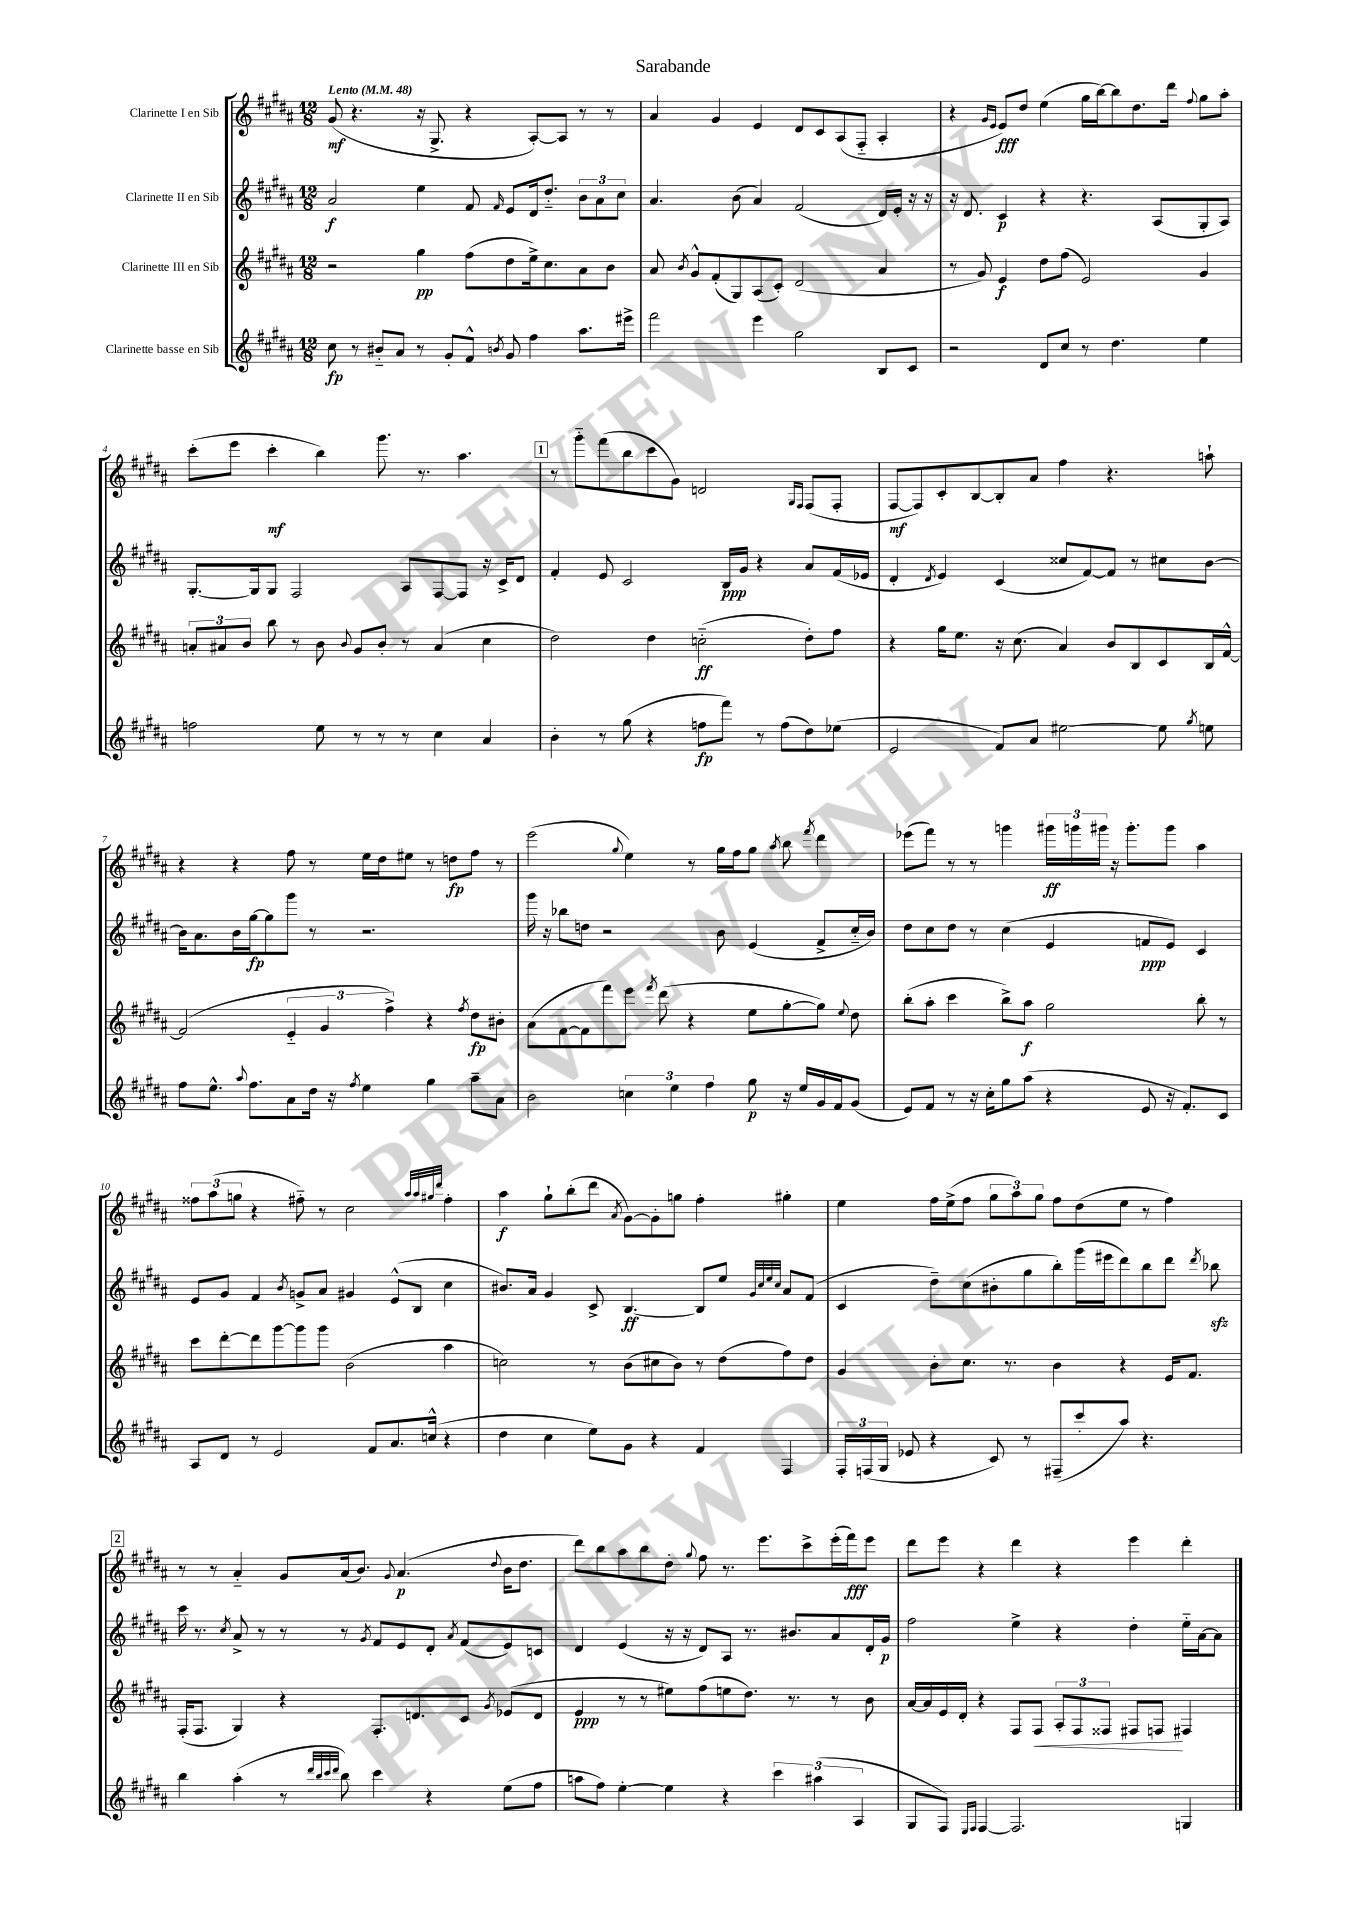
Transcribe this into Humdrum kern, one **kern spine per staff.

**kern	**kern	**kern	**kern
*staff4	*staff3	*staff2	*staff1
*clefG2	*clefG2	*clefG2	*clefG2
*k[f#c#g#d#a#]	*k[f#c#g#d#a#]	*k[f#c#g#d#a#]	*k[f#c#g#d#a#]
*M12/8	*M12/8	*M12/8	*M12/8
*MM48	*MM48	*MM48	*MM48
8cc#	2r	2a#	(8g#
8r	.	.	4.r
8b#'~	.	.	.
8a#	.	.	.
8r	4gg#	4ee	16r
.	.	.	8.G#^
8g#'	.	.	.
8f#^^	(8ff#	8f#	4r
8qb	.	16qqf#	.
8g#	8dd#	8e	.
4ff#	16ee^)	16d#	[8A#')
.	8.cc#	8.dd#'~	.
.	.	.	8A#]
8.aa#	8a#	12b	8r
.	.	12a#	.
.	8b	.	8r
.	.	12cc#	.
16eee#^	.	.	.
=	=	=	=
2fff#	8a#	4.a#	4a#
.	8qb	.	.
.	8g#^^	.	.
.	(8f#'	.	4g#
.	8G#)	(8b	.
4eee	(8A#	4a#)	4e
.	8c#')	.	.
2gg#	(2d#	(2f#	8d#
.	.	.	8c#
.	.	.	(8A#
.	.	.	8F#'~
8B	4a#	16d#)	4A#'
.	.	16e'	.
8c#	.	16r	.
.	.	16r	.
=	=	=	=
2r	8r	16r	4r
.	.	8.d#	.
.	8g#)	.	.
.	.	.	16qqg#
.	.	.	16qqe
.	4e	4c#	8e)
.	.	.	8dd#
8d#	8dd#	4r	(4ee
8cc#	(8ff#	.	.
8r	2e)	4.r	16gg#
.	.	.	[16bb)
4.dd#	.	.	8bb]
.	.	.	8.dd#
.	.	(8A#	.
.	.	.	16ddd#
.	.	.	8qqff#
4ee	4g#	8G#'	8gg#
.	.	8A#)	8aa#'
=	=	=	=
2ff	12a'	[8.G#'	(8ccc#'
.	12a#	.	.
.	.	.	8eee
.	12b	.	.
.	.	16G#]	.
.	8bb	8G#	4ccc#'
.	8r	2F#	.
8ee	8b	.	4bb)
.	8qqb	.	.
8r	8g#	.	.
8r	8b'	.	8.ggg#
8r	8r	8A#	.
.	.	.	8.r
4cc#	(4a#	[8F#	.
.	.	8F#]	4.aa#
4a#	4cc#	16r	.
.	.	16c#^	.
.	.	8d#	.
=	=	=	=
4b'	2dd#)	4f#'	8r
.	.	.	8ggg#'~
8r	.	8e	(8fff#
(8gg#	.	2c#	8bb
4r	4dd#	.	8ccc#
.	.	.	8g#)
8ff	(2cc'~	.	2d
8fff#)	.	16B	.
.	.	16g#	.
8r	.	4r	.
(8ff	.	.	.
.	.	.	16qqG#
.	.	.	16qqF#
8dd#)	8dd#')	8a#	(8F#
(8ee-	8ff#	(16f#	8F#'
.	.	16e-	.
=	=	=	=
2e	4r	4d#'	[8F#
.	.	.	8F#])
.	.	8qd#	.
.	16gg#	4e)	8c#'
.	8.ee	.	.
.	.	.	[8B
8f#)	16r	(4c#	8B']
.	(8.cc#	.	.
8a#	.	.	8a#
[2ee#	4a#)	8cc##	4ff#
.	.	[8f#)	.
.	8b	8f#]	4.r
.	8B	8r	.
8ee#]	8c#	8cc#	.
8qgg#	.	.	.
8ee	16B	[8b	8aa`
.	[16f#^^	.	.
=	=	=	=
8ff#	(2f#]	16b]	4r
.	.	8.a#	.
8.ee^^	.	.	.
.	.	16b	4r
8qqaa#	.	.	.
8.ff#	.	[16gg#	.
.	.	8gg#]	.
8a#	6e'~	8ggg#	8ff#
16dd#	.	8r	8r
.	6g#	.	.
16r	.	.	.
8qff#	.	.	.
4ee	.	2.r	16ee
.	.	.	16dd#
.	6ff#^)	.	.
.	.	.	8ee#
4gg#	4r	.	8r
.	.	.	8dd
.	8qff#	.	.
8aa#~	8dd#	.	8ff#
8a#	8b#'	.	8r
=	=	=	=
2b	(8a#	16ggg#	(2eee
.	.	16r	.
.	[8f#	8bb-	.
.	8f#]	8dd	.
.	8fff#)	2r	.
.	.	.	8qqgg#
6cc	8eee	.	4ee)
.	8qfff#	.	.
.	(8ddd#	.	.
6ee	.	.	.
.	4r	.	8r
6ff#	.	.	.
.	.	8b	16gg#
.	.	.	16ff#
8gg#	8ee	(4e	8gg#
.	.	.	8qaa#
16r	[8gg#'	.	8bb
16ee	.	.	.
.	.	.	8qfff#
16g#	8gg#])	8f#^	4ddd#
16f#	.	.	.
.	8qqee	.	.
(8g#	8dd#	16cc#'~	.
.	.	16b)	.
=	=	=	=
8e)	(8bb'	8dd#	(8eee-
8f#	8aa#'	8cc#	8fff#)
8r	4ccc#	8dd#	8r
16r	.	8r	8r
16cc#'	.	.	.
8gg#	8bb^)	(4cc#	4ggg
(8aa#	8aa#	.	.
4r	2gg#	4e	24ggg#
.	.	.	24ggg
.	.	.	24ggg#
.	.	.	16r
.	.	.	8.ggg#'
8e	.	8f	.
16r	.	8e)	8ggg#
8.f#')	.	.	.
.	8bb'	4c#	4aa#
8c#	8r	.	.
=	=	=	=
8A#	8ccc#	8e	12ff##
.	.	.	(12aa#
8d#	[8ddd#'	8g#	.
.	.	.	12gg
8r	8ddd#]	4f#	4r
2e	[8ggg#	.	.
.	.	8qb	.
.	8ggg#]	8g^	8ff#'~)
.	8ggg#	8a#	8r
.	(2b	4g#	2cc#
8f#	.	.	.
8.a#	.	(8e^^	.
.	.	8B	.
(16cc^^	.	.	.
.	.	.	32qqaa#
.	.	.	32qqaa#
.	.	.	32qqgg#
.	.	.	32qqddd#
4r	4aa#	4cc#	4ff#'
=	=	=	=
4dd#	2cc)	8.b#)	4aa#
.	.	16a#	.
4cc#	.	4g#	8gg#`
.	.	.	(8bb'
8ee)	8r	8c#^	8ddd#
.	.	.	8qa#
8g#	(8b	[4.B	[8g#)
4r	8cc#	.	8g#']
.	8b)	.	8gg
4f#	8r	8B]	4ff#'
.	(8dd#	8ee	.
.	.	32qqg#	.
.	.	32qqcc#	.
.	.	32qqee	.
.	.	32qqcc#	.
4F#	8ff#)	8a#	4gg#'
.	8dd#	(8f#	.
=	=	=	=
24F#'	4g#	4c#	4ee
(24F	.	.	.
24G#	.	.	.
8e-	.	.	.
4r	8b'	8dd#~)	16ff#
.	.	.	(16ee^
.	8.cc#	(8cc#	8ff#
8c#)	.	8b#'	12gg#
.	8.r	.	.
.	.	.	12aa#)
8r	.	8gg#	.
.	.	.	12gg#
(8F#~	4b	8bb')	8ff#
8ccc#'	.	(16ggg#	(8dd#
.	.	16eee#	.
8aa#)	4r	8ddd#)	8ee
4.r	.	8bb	8r
.	16e	8ddd#	4ff#)
.	8.f#	.	.
.	.	8qddd#	.
.	.	8bb-	.
=	=	=	=
4bb	(16F#'	16ccc#	8r
.	8.F#	8.r	.
.	.	.	8r
.	.	8qcc#	.
(4aa#'	4G#)	8a#^	4a#'~
.	.	8r	.
8r	4r	8r	8g#
32qqddd#	.	.	.
32qqbb	.	.	.
32qqccc#	.	.	.
32qqddd#	.	.	.
8bb)	.	8r	(16a#
.	.	.	8.b)
.	.	8qg#	.
4ccc#	8.F#'	8f#	.
.	.	.	8qqg#
.	.	8e	(4.a#
.	8.d	.	.
4r	.	8d#'	.
.	.	8qa#	.
.	8c#	(8f#	.
.	8qg#	.	8qqdd#
(8ee	(8e-	8e)	16b
.	.	.	8.dd#
8ff#	8d	8c	.
=	=	=	=
8aa	4e	4d#	8ddd#)
8ff#)	.	.	8bb
[4ee'	8r	(4e	8aa#
.	8r	.	8bb
4ee]	8ee#)	16r	8dd#'
.	.	16r	.
.	.	.	8qqgg#
.	(8ff#	8d#)	8ff#
4r	8ee	8A#	8.r
.	8.dd#)	8.r	.
.	.	.	8.eee
6ccc#	.	.	.
.	8.r	8.b#	.
.	.	.	8ccc#^
(6aa#	.	.	.
.	8r	8a#	(16eee'
.	.	.	16fff#)
6A#	.	.	.
.	8b	16d#'	8eee
.	.	16g#	.
=	=	=	=
8G#	[16a#	2ff#	8ddd#
.	16a#]	.	.
8F#)	16e	.	8eee
.	16d#'	.	.
16qqE	.	.	.
16qqF#	.	.	.
[4F#	4r	.	4r
2.F#]	8F#	4ee^	4ddd#
.	8F#	.	.
.	12A#'	4r	4r
.	12F#	.	.
.	12F##	.	.
.	8F#	4dd#'	4eee
.	8F	.	.
4G	4F#	16ee'~	4ddd#'
.	.	[16a#	.
.	.	8a#]	.
==	==	==	==
*-	*-	*-	*-
